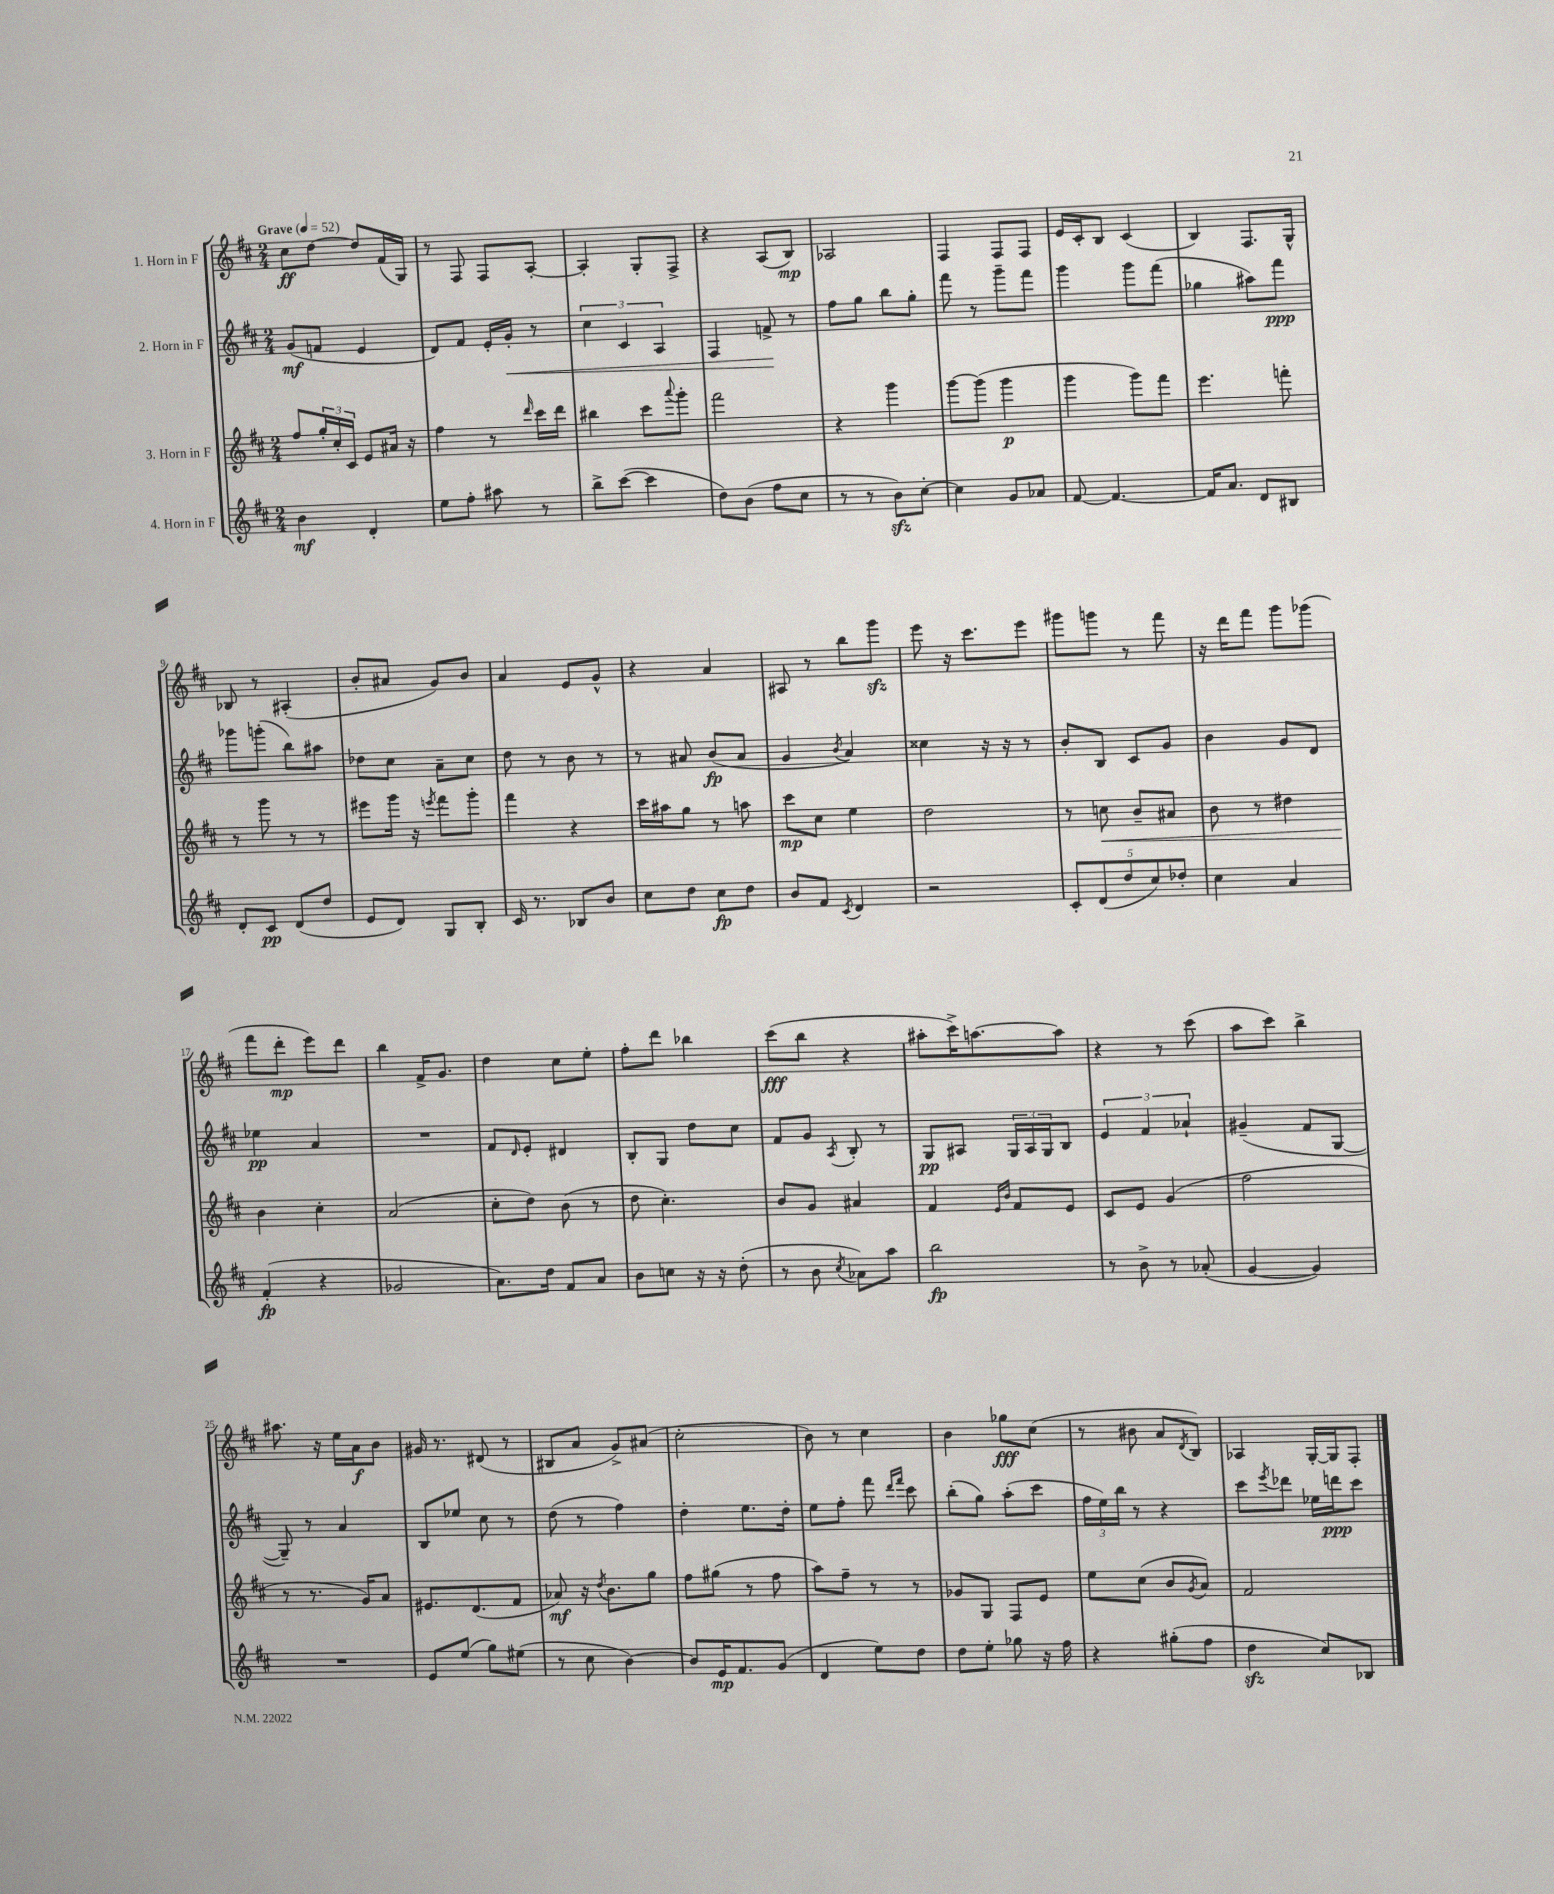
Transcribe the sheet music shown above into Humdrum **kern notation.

**kern	**dynam	**kern	**dynam	**kern	**dynam	**kern	**dynam
*part4	*part4	*part3	*part3	*part2	*part2	*part1	*part1
*staff4	*staff4	*staff3	*staff3	*staff2	*staff2	*staff1	*staff1
*I"4. Horn in F	*	*I"3. Horn in F	*	*I"2. Horn in F	*	*I"1. Horn in F	*
*clefG2	*	*clefG2	*	*clefG2	*	*clefG2	*
*k[f#c#]	*	*k[f#c#]	*	*k[f#c#]	*	*k[f#c#]	*
*M2/4	*	*M2/4	*	*M2/4	*	*M2/4	*
*MM52	*	*MM52	*	*MM52	*	*MM52	*
=1	=1	=1	=1	=1	=1	=1	=1
!	!	!	!	!	!	!LO:TX:a:B:t=Grave	!
4b\	mf	8ff#/L	.	(8g/L	mf	8cc#\L	ff
.	.	24gg'/L	.	8fn/J	.	[8dd\J	.
.	.	24cc#'/	.	.	.	.	.
.	.	24c#/JJ	.	.	.	.	.
4d'/	.	8e/L	.	4e/	.	8dd/L]	.
.	.	16a#X/Jk	.	.	.	(16f#/L	.
.	.	16r	.	.	.	16G/JJ)	.
=2	=2	=2	=2	=2	=2	=2	=2
8ee\L	.	4ff#\	.	8d/L)	.	8r	.
8ff#'\J	.	.	.	8f#/J	.	8F#/	.
8aa#X\	.	8r	.	16e'/LL	.	8F#/L	.
!	!	!	!	!	!LO:HP:b	!	!
.	.	.	.	16g'/JJ	<	.	.
.	.	16qqddd/	.	.	.	.	.
8r	.	16ccc#\LL	.	8r	.	[8A'/J	.
.	.	16ddd\JJ	.	.	.	.	.
=3	=3	=3	=3	=3	=3	=3	=3
8bb^\L	.	4bb#X\	.	6cc#\	.	4A'/]	.
([8ccc#\J	.	.	.	.	.	.	.
.	.	.	.	6c#/	.	.	.
4ccc#\]	.	8ccc#\L	.	.	.	8G'/L	.
.	.	.	.	6A/	.	.	.
.	.	8qqaaa/	.	.	.	.	.
.	.	8ggg'\J	.	.	.	8F#^/J	.
=4	=4	=4	=4	=4	=4	=4	=4
8dd\L)	.	2fff#\	.	4F#/	.	4r	.
(8b\J	.	.	.	.	.	.	.
8ff#\L	.	.	.	8fn^/	.	(8A/L	.
8cc#\J	.	.	.	8r	[	8B/J)	mp
=5	=5	=5	=5	=5	=5	=5	=5
8r	.	4r	.	8ff#\L	.	2A-X/	.
8r	.	.	.	8gg\J	.	.	.
8bzz\L)	.	4ggg\	.	8bb\L	.	.	.
[8cc#'\J	.	.	.	8gg'\J	.	.	.
=6	=6	=6	=6	=6	=6	=6	=6
4cc#\]	.	[8ggg\L	.	8fff#\	.	4F#/	.
.	.	(8ggg\J]	.	8r	.	.	.
8g/L	.	4ggg\	p	8ggg~\L	.	8F#/L	.
8a-X/J	.	.	.	8fff#\J	.	8F#/J	.
=7	=7	=7	=7	=7	=7	=7	=7
[8f#/	.	4ggg\	.	4ggg\	.	16e/LL	.
.	.	.	.	.	.	16c#'/J	.
4.f#/_	.	.	.	.	.	8B/J	.
.	.	8ggg\L)	.	8ggg\L	.	(4c#/	.
.	.	8fff#\J	.	(8fff#\J	.	.	.
=8	=8	=8	=8	=8	=8	=8	=8
16f#/KL]	.	4.eee\	.	4gg-X\	.	4B/)	.
8.a/J	.	.	.	.	.	.	.
8d/L	.	.	.	8aa#X\L)	.	8.F#/L	.
8B#X/J	.	8fffn'\	.	8fff#\J	ppp	.	.
.	.	.	.	.	.	16G^^/Jk	.
!!LO:LB:g=z
=9	=9	=9	=9	=9	=9	=9	=9
8d'/L	.	8r	.	8ggg-X\L	.	8B-X/	.
8c#/J	pp	8ggg\	.	(8gggn'\J	.	8r	.
(8d/L	.	8r	.	8bb\L)	.	(4A#X'/	.
8dd/J	.	8r	.	8aa#X\J	.	.	.
=10	=10	=10	=10	=10	=10	=10	=10
8e/L	.	8eee#X\L	.	8dd-X\L	.	8b'/L	.
8d/J)	.	16ggg\Jk	.	8cc#\J	.	8a#X/J	.
.	.	16r	.	.	.	.	.
.	.	8qeeen/	.	.	.	.	.
8G/L	.	8fff#\L	.	8a~\L	.	8g/L)	.
8B'/J	.	8ggg'\J	.	8cc#\J	.	8b/J	.
=11	=11	=11	=11	=11	=11	=11	=11
16c#/	.	4fff#\	.	8dd\	.	4a/	.
8.r	.	.	.	.	.	.	.
.	.	.	.	8r	.	.	.
8B-X/L	.	4r	.	8b\	.	8e/L	.
8b/J	.	.	.	8r	.	8g^^/J	.
=12	=12	=12	=12	=12	=12	=12	=12
8cc#\L	.	16ccc#\LL	.	8r	.	4r	.
.	.	16aa#X\J	.	.	.	.	.
8dd\J	.	8gg\J	.	8a#X/	.	.	.
8cc#\L	fp	8r	.	(8b/L	fp	4a/	.
8dd\J	.	8aan\	.	8a#/J	.	.	.
=13	=13	=13	=13	=13	=13	=13	=13
8b/L	.	8ccc#\L	mp	4g/	.	8A#X/	.
8f#/J	.	8cc#\J	.	.	.	8r	.
8qc#/	.	.	.	8qb/	.	.	.
4d/	.	4ee\	.	4a/)	.	8bb\L	.
.	.	.	.	.	.	8gggzz\J	.
=14	=14	=14	=14	=14	=14	=14	=14
2r	.	2dd\	.	4cc##X\	.	8eee\	.
.	.	.	.	.	.	16r	.
.	.	.	.	.	.	8.ccc#\L	.
.	.	.	.	16r	.	.	.
.	.	.	.	16r	.	.	.
.	.	.	.	8r	.	8eee\J	.
=15	=15	=15	=15	=15	=15	=15	=15
10c#'/L	.	8r	.	8b'/L	.	8ggg#X\L	.
(10d/	.	.	.	.	.	.	.
!	!	!	!LO:HP:b	!	!	!	!
.	.	8ccn\	<	8B/J	.	8gggn\J	.
10dd/	.	.	.	.	.	.	.
.	.	8b~/L	.	8c#/L	.	8r	.
10cc#/)	.	.	.	.	.	.	.
.	.	8a#X/J	.	8g/J	.	8fff#\	.
10dd-X'/J	.	.	.	.	.	.	.
=16	=16	=16	=16	=16	=16	=16	=16
4cc#\	.	8b\	.	4b\	.	16r	.
.	.	.	.	.	.	16ddd\KL	.
.	.	8r	.	.	.	8fff#\J	.
4a/	.	4dd#X\	.	8g/L	.	8ggg\L	.
.	.	.	.	8d/J	.	(8ggg-X\J	.
!!LO:LB:g=z
=17	=17	=17	=17	=17	=17	=17	=17
(4f#'/	fp	4b\	.	4ee-X\	pp	8fff#\L	.
.	.	.	.	.	.	8ddd'\J	mp
4r	.	4cc#'\	[	4a/	.	8eee\L)	.
.	.	.	.	.	.	8ddd\J	.
=18	=18	=18	=18	=18	=18	=18	=18
2g-X/	.	(2a/	.	2r	.	4bb\	.
.	.	.	.	.	.	16f#^/KL	.
.	.	.	.	.	.	8.g/J	.
=19	=19	=19	=19	=19	=19	=19	=19
8.a\L)	.	8cc#'\L	.	8f#/L	.	4dd\	.
.	.	.	.	16qqd/	.	.	.
.	.	8dd\J)	.	8e'/J	.	.	.
16dd\Jk	.	.	.	.	.	.	.
8f#/L	.	(8b\	.	4d#X/	.	8cc#\L	.
8a/J	.	8r	.	.	.	8ee'\J	.
=20	=20	=20	=20	=20	=20	=20	=20
8b\L	.	8dd\	.	8B'/L	.	8ff#'\L	.
8ccn\J	.	4.cc#'\)	.	8G/J	.	8ddd\J	.
16r	.	.	.	8dd\L	.	4bb-X\	.
16r	.	.	.	.	.	.	.
(8dd'\	.	.	.	8cc#\J	.	.	.
=21	=21	=21	=21	=21	=21	=21	=21
8r	.	8b/L	.	8f#/L	.	(8ccc#\L	fff
8b\	.	8g/J	.	8g/J	.	8bb\J	.
8qcc#/	.	.	.	8qA/	.	.	.
8a-X\L)	.	4a#X/	.	8B'/	.	4r	.
8aa\J	.	.	.	8r	.	.	.
=22	=22	=22	=22	=22	=22	=22	=22
2bb\	fp	4f#/	.	8G/L	pp	8aa#X'\L	.
.	.	.	.	8A#X/J	.	16ccc#^\K)	.
.	.	.	.	.	.	[8.aan\	.
.	.	16qqe/LL	.	.	.	.	.
.	.	16qqb/JJ	.	.	.	.	.
.	.	8f#/L	.	24G/LL	.	.	.
.	.	.	.	24A#/	.	.	.
.	.	.	.	24G/J	.	.	.
.	.	8e/J	.	8B/J	.	8aa\J]	.
=23	=23	=23	=23	=23	=23	=23	=23
8r	.	8c#/L	.	6e/	.	4r	.
8b^\	.	8e/J	.	.	.	.	.
.	.	.	.	6f#/	.	.	.
8r	.	(4g/	.	.	.	8r	.
.	.	.	.	6a-X`/	.	.	.
(8a-X'/	.	.	.	.	.	(8ccc#\	.
=24	=24	=24	=24	=24	=24	=24	=24
[4g/	.	2ff#\	.	(4g#X~/	.	8aa\L	.
.	.	.	.	.	.	8ccc#\J)	.
4g/])	.	.	.	8f#/L	.	4bb^\	.
.	.	.	.	[8G/J	.	.	.
!!LO:LB:g=z
=25	=25	=25	=25	=25	=25	=25	=25
2r	.	8r	.	8G~/])	.	8.aa#X\	.
.	.	8.r	.	8r	.	.	.
.	.	.	.	.	.	16r	.
.	.	.	.	4a/	.	16ee\LL	.
.	.	16g/KL)	.	.	.	16a\J	f
.	.	8a/J	.	.	.	8b\J	.
=26	=26	=26	=26	=26	=26	=26	=26
8e/L	.	8.e#X/L	.	8B/L	.	16g#X/	.
.	.	.	.	.	.	8.r	.
(8ee/J	.	.	.	8ee-X/J	.	.	.
.	.	(8.d/	.	.	.	.	.
8gg\L)	.	.	.	8cc#\	.	(8d#X/	.
(8ee#X\J	.	8f#/J	.	8r	.	8r	.
=27	=27	=27	=27	=27	=27	=27	=27
8r	.	8a-X/)	mf	(8dd\	.	8B#X/L	.
8cc#\	.	16r	.	8r	.	8a/J	.
.	.	8qdd/	.	.	.	.	.
.	.	8.b\L	.	.	.	.	.
[4b\)	.	.	.	4ff#\)	.	8g^/L)	.
.	.	8gg\J	.	.	.	(8a#X/J	.
=28	=28	=28	=28	=28	=28	=28	=28
8b/L]	.	8ff#\L	.	4dd'\	.	2cc#'\	.
16e/K	mp	(8gg#X\J	.	.	.	.	.
8.f#/	.	.	.	.	.	.	.
.	.	8r	.	8.ee\L	.	.	.
(8g/J	.	8ff#\	.	.	.	.	.
.	.	.	.	16dd'\Jk	.	.	.
=29	=29	=29	=29	=29	=29	=29	=29
4d/	.	8aa\L)	.	8ee\L	.	8b\)	.
.	.	8ff#~\J	.	8ff#'\J	.	8r	.
8ee\L)	.	8r	.	8fff#\	.	4cc#\	.
.	.	.	.	16qqddd/LL	.	.	.
.	.	.	.	16qqfff#/JJ	.	.	.
8dd\J	.	8r	.	8ccc#\	.	.	.
=30	=30	=30	=30	=30	=30	=30	=30
8dd\L	.	8g-X/L	.	(8bb'\L	.	4b\	.
8ee'\J	.	8G/J	.	8gg\J)	.	.	.
8gg-X\	.	8F#/L	.	(8aa'\L	.	8gg-X\L	fff
16r	.	8e/J	.	8ccc#\J	.	(8cc#\J	.
16ff#\	.	.	.	.	.	.	.
=31	=31	=31	=31	=31	=31	=31	=31
4r	.	8ee\L	.	24ff#\LL	.	8r	.
.	.	.	.	24ee\)	.	.	.
.	.	.	.	24bb\JJ	.	.	.
.	.	(8cc#\J	.	8r	.	8b#X\	.
(8gg#X'\L	.	8b/L	.	4r	.	8a/L	.
.	.	8qg/	.	.	.	8qd/	.
8ff#\J	.	8a/J)	.	.	.	8B/J)	.
=32	=32	=32	=32	=32	=32	=32	=32
4ddzz\	.	2f#/	.	8ccc#\L	.	4A-X/	.
.	.	.	.	8qeee/	.	.	.
.	.	.	.	8ddd-X\J	.	.	.
8cc#/L)	.	.	.	16ee-X\LL	.	[16G'/LL	.
.	.	.	.	16dddn\J	ppp	16G/J]	.
8B-X/J	.	.	.	8ccc#\J	.	8F#'/J	.
==	==	==	==	==	==	==	==
*-	*-	*-	*-	*-	*-	*-	*-
